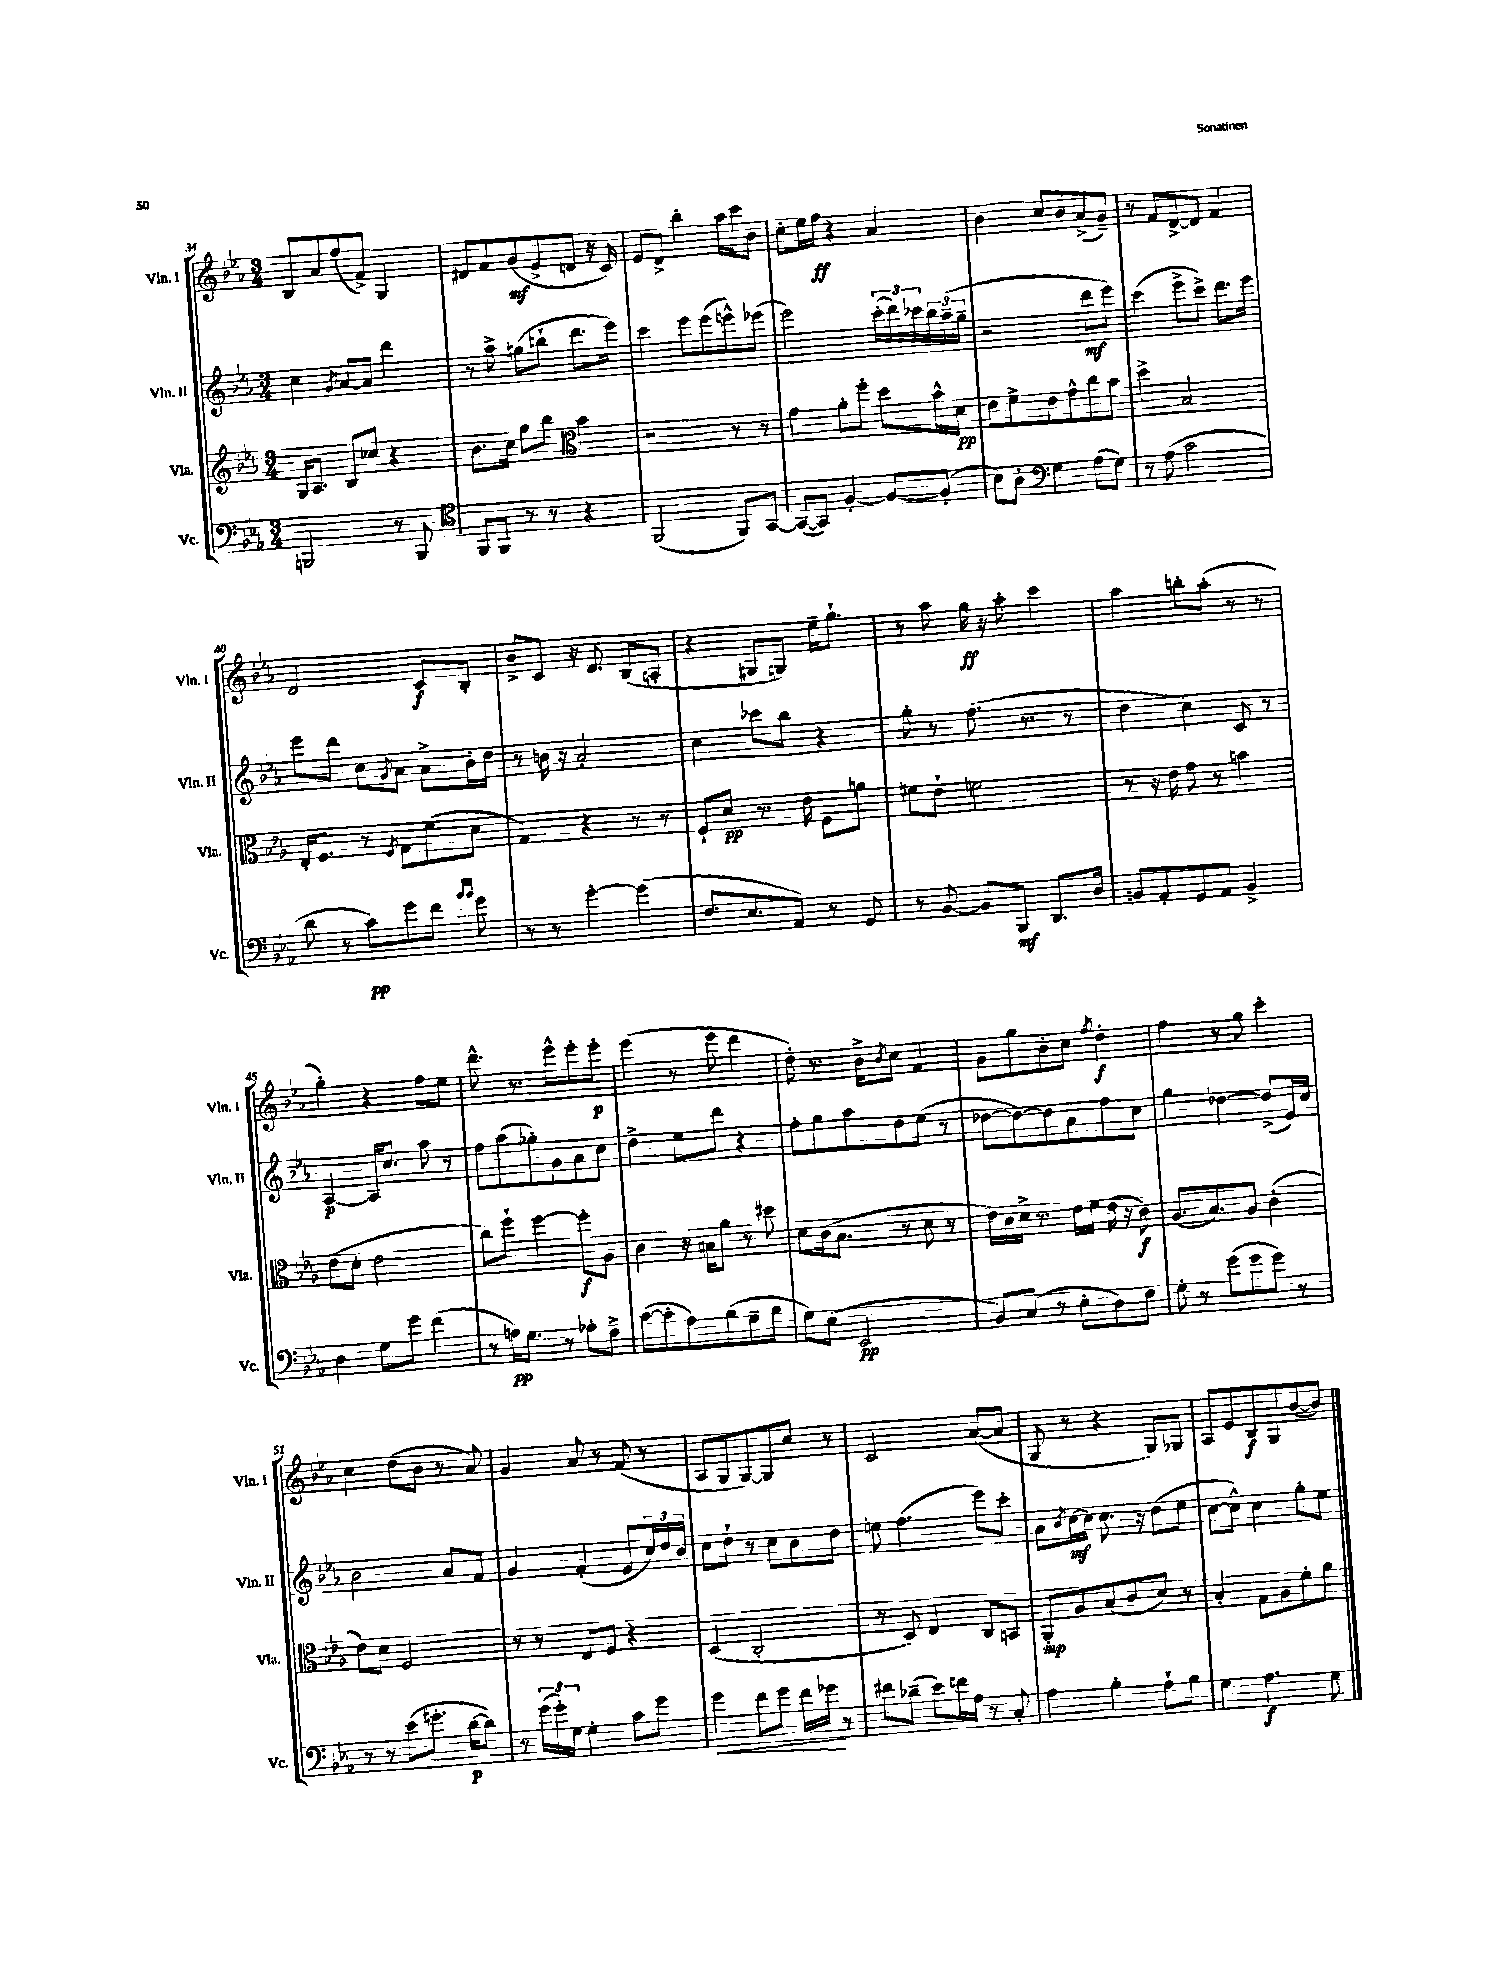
<<
\new StaffGroup <<
\new Staff = "s0" \with { instrumentName = "Vln. I" shortInstrumentName = "Vln. I" } {
    \clef treble \key ees \major \numericTimeSignature \time 3/4
    bes8 aes'8 f''8( f'8->) g4 |
    dis'8 f'8 g'8\mf( ees'8-> d'8 r16 c'16) |
    ees'8 d'8-> bes''4-. aes''16 c'''16 bes'8 |
    c''8-. ees''16 f''16\ff r4 aes'4 |
    bes'4 c''8 bes'8 aes'8->( g'8--) |
    r8 f'8 d'8~-> d'8 f'4 |
    d'2 c'8\f bes8-. |
    bes'8-> c'8 r16 d'8. bes8( a8-. |
    r4 gis8 g8) ees''16-- g''8.-! |
    r8 aes''8 g''16\ff r16 aes''8-. c'''4 |
    aes''4 b''8-. aes''8-.( r8 r8 |
    g''4-.) r4 f''8 ees''8 |
    d'''8.-^ r8. ees'''8-^ ees'''8-. ees'''8-.\p |
    ees'''4( r8 ees'''8 d'''4 |
    d''8-.) r8. bes'16-> \acciaccatura { bes'8 } c''8 f'4 |
    g'8 g''8 bes'8-. c''8 \acciaccatura { f''8 } d''4-.\f |
    f''4 r8 g''8 c'''4-. |
    c''4 d''8( bes'8 r8 aes'8) |
    g'4 aes'8 r8 f'8( r8 |
    aes8 g8 g8~) g8 c''8 r8 |
    c'2 aes'8~( aes'8 |
    g8 r8 r4 g8) ges8 |
    aes8 ees'8 bes8\f g8 bes'8~( bes'8) \bar "|." |
}
\new Staff = "s1" \with { instrumentName = "Vln. II" shortInstrumentName = "Vln. II" } {
    \clef treble \key ees \major \numericTimeSignature \time 3/4
    c''4 \acciaccatura { g'8 } aes'8~ aes'8 d'''4 |
    r8 aes''8-> gis''8( b''8-! d'''8. ees'''16) |
    c'''4 ees'''8 ees'''8( e'''8-^) ees'''8( |
    ees'''2) \tuplet 3/2 { c'''16-.( d'''16) ces'''16 } \tuplet 3/2 { bes''16 aes''16--( g''16-- } |
    r2 d'''8\mf ees'''8) |
    c'''4( ees'''8-> c'''8->) d'''8. ees'''16 |
    ees'''8 d'''8 c''8 \acciaccatura { g'8 } aes'8 aes'8-> bes'16-. d''16 |
    r8 b'16 r16 aes'2-. |
    c''4 ces'''8 bes''8 r4 |
    g''8-. r8 f''8.( r8. r8 |
    d''4 c''4) c'8 r8 |
    aes4~\p aes16 c''8. aes''8 r8 |
    f''8 aes''8( ges''8-.) g'8 aes'8 c''8 |
    d''4-> ees''8 d'''8 r4 |
    f''8-. g''8 aes''8 d''8 ees''8( r8 |
    des''8~ des''8~) des''8 aes'8 f''8 c''8 |
    g''4 des''4~ des''8->( ees'16) c''16 |
    bes'2 aes'8 f'8 |
    g'4 f'4-.( ees'8 \tuplet 3/2 { c''16) d''16 bes'16 } |
    c''8 d''8-! r8 c''8 bes'8 d''8 |
    e''8 f''4.( ees'''8) c'''8-. |
    aes'8 \acciaccatura { bes'8 } c''16~\mf c''16 c''8. r16 d''8( ees''8 |
    c''8~ c''8-^) c''4 g''8-. ees''8 \bar "|." |
}
\new Staff = "s2" \with { instrumentName = "Vla." shortInstrumentName = "Vla." } {
    \clef treble \key ees \major \numericTimeSignature \time 3/4
    g16 aes8. bes8 ces''8 r4 |
    bes'8. c''16 g''8 bes''8 \clef alto bes'4 |
    r2 r8 r8 |
    g'4 aes'8-. f''8-. d''8 bes'16-^ d'16\pp |
    ees'8 f'8-> ees'8 g'8-^ c''8 bes'8 |
    d''4-> bes2 |
    ees16-. f8. r8 \acciaccatura { f8 } g8 f'8( d'8 |
    g4) r4 r8 r8 |
    f8-! d'8\pp r8. ees'16 f8 a'8 |
    fis'8 ees'8-! f'2 |
    r8 r16 ees'16 g'8 r8 b'4 |
    ees'8( d'8-. ees'2 |
    c''8) f''8-! f''4~ f''8-.\f aes8 |
    c'4 r16 b16 aes'8 r8 dis''8 |
    d'8 c'16( bes8. r8 d'8 r8 |
    ees'16) c'16 d'16-> r8. ees'16 f'16 ees'16( r16 c'8\f) |
    aes8.( bes8.) aes8 c'4-.( |
    ees'8) d'8 f2 |
    r8 r8 ees8 f8 r4 |
    d4( c2-. |
    r8 d8) ees4 c8 b,8 |
    aes,8-.\mp aes8 bes8( c'8 d'8) r8 |
    bes4-. g8 aes8 f'8-. aes'8 \bar "|." |
}
\new Staff = "s3" \with { instrumentName = "Vc." shortInstrumentName = "Vc." } {
    \clef bass \key ees \major \numericTimeSignature \time 3/4
    b,,2 r8 b,,8 |
    \clef tenor f,8 f,8 r8 r8 r4 |
    f,2( f,8) g,8~ |
    g,8~( g,8) f4~-. f8~ f8-.( |
    bes8) aes8-. \clef bass g4 aes8( g8) |
    r8 aes8( c'2 |
    d'8 r8 c'8\pp) g'8 f'8 \grace { bes'16 bes'16 } g'8 |
    r8 r8 g'4~-. g'4( |
    f8. ees8. aes,8) r8 g,8 |
    r8 bes,8~ bes,8 bes,,8\mf d,8. d16 |
    b,8 aes,8-. g,8 aes,8 b,4-> |
    d4 g8 g'8 f'4( |
    r8 a16\pp) g8. r8 aes8-. f8-> |
    c'8~( c'8-. aes8) bes8( g8-- bes8 |
    g8) ees8( ees,2\pp |
    bes,8) c8( r8 ees8-. d8) f8 |
    g8-. r8 g'8( g'8 g'8) r8 |
    r8 r8 ees'8( gis'8.-. d'16~\p d'8) |
    r8 \tuplet 3/2 { g'16( g'16-.) g16 } g4-. c'8 g'8 |
    g'4\< f'8 g'8 f'16 ges'16\! r8 |
    fis'8 des'8--( ees'8) f'16 aes16 r8 c8-. |
    aes4 bes4-. aes8-! bes8 |
    g4 aes4.\f g8 \bar "|." |
}
>>
>>
\layout { \context { \Score currentBarNumber = #34 } }
